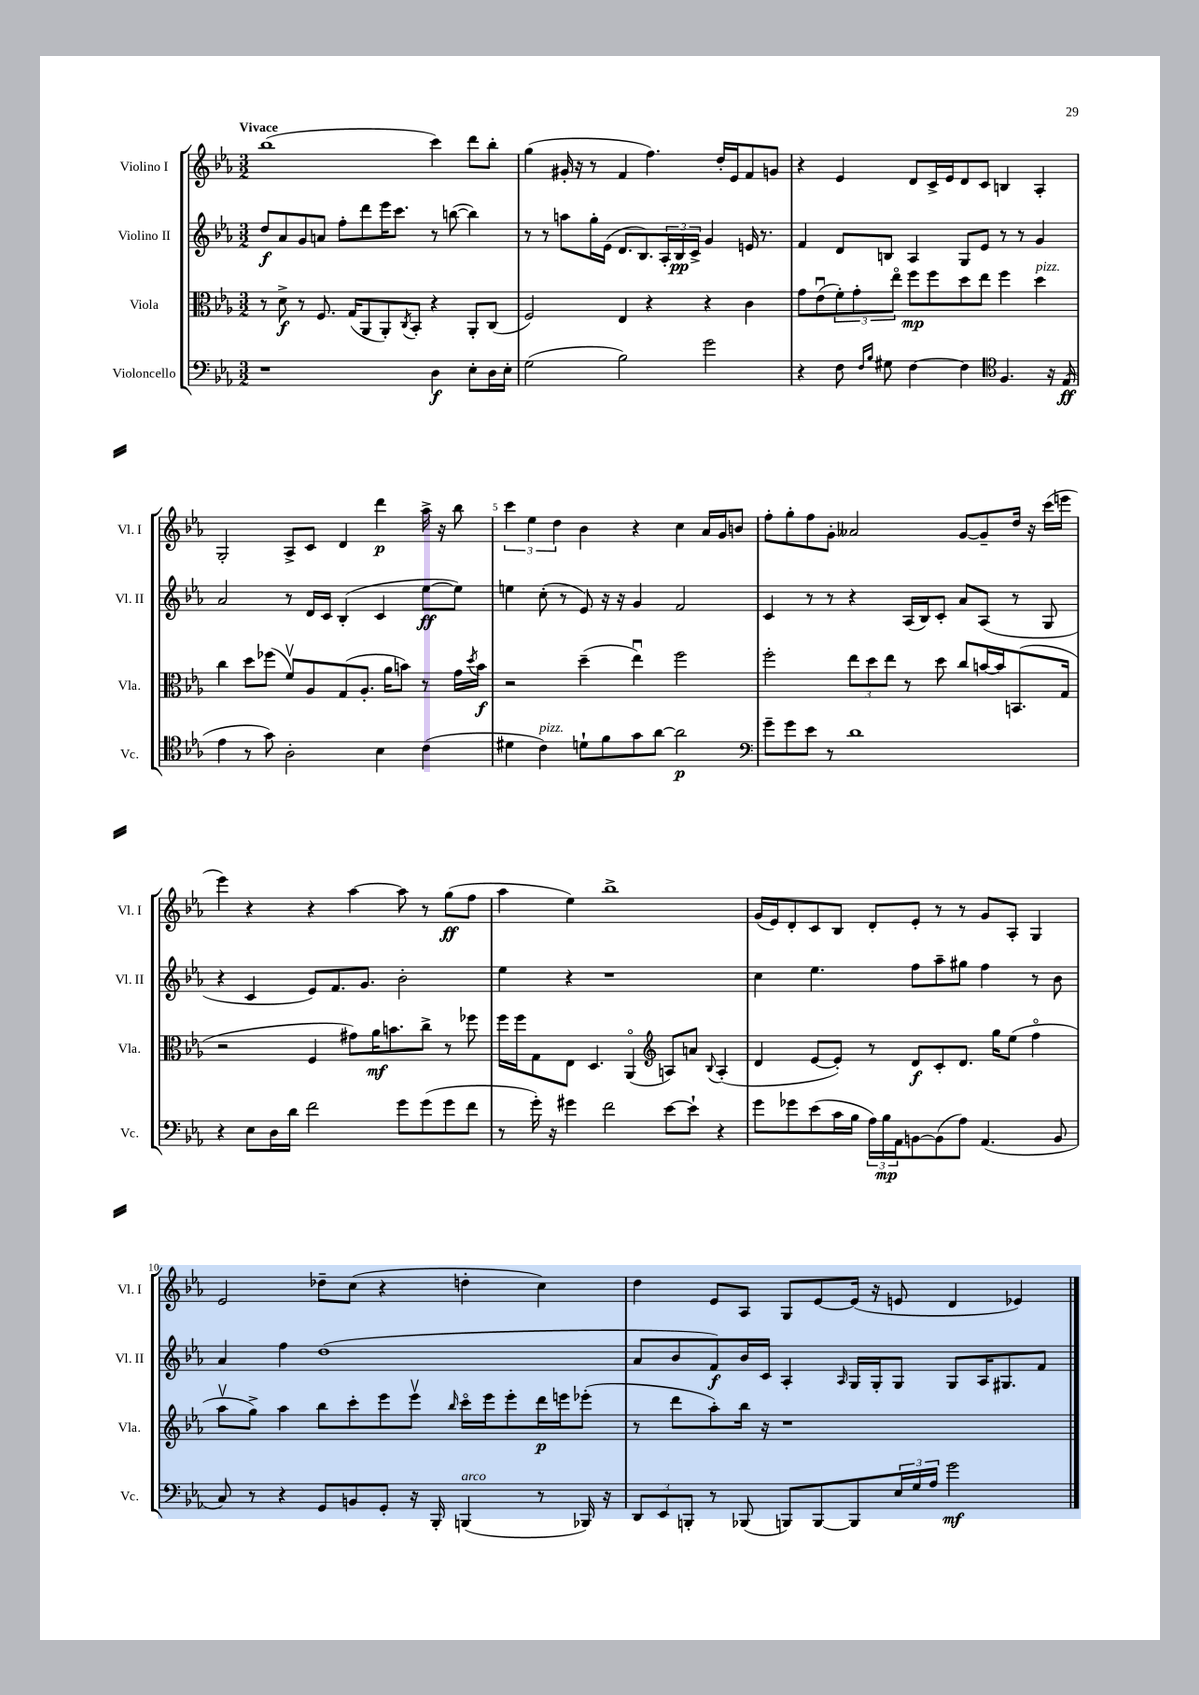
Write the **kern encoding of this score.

**kern	**dynam	**kern	**dynam	**kern	**dynam	**kern	**dynam
*part4	*part4	*part3	*part3	*part2	*part2	*part1	*part1
*staff4	*staff4	*staff3	*staff3	*staff2	*staff2	*staff1	*staff1
*I"Violoncello	*	*I"Viola	*	*I"Violino II	*	*I"Violino I	*
*I'Vc.	*	*I'Vla.	*	*I'Vl. II	*	*I'Vl. I	*
*clefF4	*	*clefC3	*	*clefG2	*	*clefG2	*
*k[b-e-a-]	*	*k[b-e-a-]	*	*k[b-e-a-]	*	*k[b-e-a-]	*
*M3/2	*	*M3/2	*	*M3/2	*	*M3/2	*
=1	=1	=1	=1	=1	=1	=1	=1
!	!	!	!	!	!	!LO:TX:a:B:t=Vivace	!
1r	.	8r	.	8dd/L	f	(1bb-	.
.	.	8d^\	f	8a-/	.	.	.
.	.	8r	.	8g/	.	.	.
.	.	8.F/	.	8an/J	.	.	.
.	.	.	.	8ff'\L	.	.	.
.	.	(16G/KL	.	.	.	.	.
.	.	8AA-/	.	8ddd\	.	.	.
.	.	8AA-'/)	.	16eee-\K	.	.	.
.	.	.	.	8.ccc\J	.	.	.
.	.	8qC/	.	.	.	.	.
.	.	8BB-'/J	.	.	.	.	.
4D\	f	4r	.	8r	.	4ccc\)	.
.	.	.	.	([8bbn\	.	.	.
8E-'\L	.	8AA-'/L	.	4bb\])	.	8ddd\L	.
16D\L	.	(8C/J	.	.	.	8bb-'\J	.
16E-'\JJ	.	.	.	.	.	.	.
=2	=2	=2	=2	=2	=2	=2	=2
(2G\	.	2F/)	.	8r	.	(4gg\	.
.	.	.	.	8r	.	.	.
.	.	.	.	8aan\L	.	16g#X'/	.
.	.	.	.	.	.	16r	.
.	.	.	.	16gg'\L	.	8r	.
.	.	.	.	(16e-\JJ	.	.	.
2B-\)	.	4E-/	.	8.d/L	.	4f/	.
.	.	.	.	8.B-/)	.	.	.
.	.	4r	.	.	.	4.ff\)	.
.	.	.	.	24A-'/L	.	.	.
.	.	.	.	24B-/	pp	.	.
.	.	.	.	24c^/JJ	.	.	.
2g\	.	4r	.	4g/	.	.	.
.	.	.	.	.	.	16dd'/LL	.
.	.	.	.	.	.	16e-/J	.
.	.	4c\	.	16en/	.	8f/	.
.	.	.	.	8.r	.	.	.
.	.	.	.	.	.	8gn/J	.
=3	=3	=3	=3	=3	=3	=3	=3
4r	.	8g\L	.	4f/	.	4r	.
.	.	(8e-u\	.	.	.	.	.
8F\	.	12f'\)	.	8d/L	.	4e-/	.
.	.	12g'\	.	.	.	.	.
16qqF/LL	.	.	.	.	.	.	.
16qqB-/JJ	.	.	.	.	.	.	.
8G#X\	.	.	.	8Bn/J	.	.	.
.	.	12ee-\J	.	.	.	.	.
[4F\	.	8ff\L	mp	4A-/	.	8d/L	.
.	.	8ff\	.	.	.	16c^/L	.
.	.	.	.	.	.	16e-/J	.
4F\]	.	8dd\	.	8G/L	.	8d/	.
.	.	8ee-\J	.	8e-/J	.	8c/J	.
*clefC4	*	*	*	*	*	*	*
4.F/	.	4ff\	.	8r	.	4Bn/	.
.	.	.	.	8r	.	.	.
!	!	!LO:TX:a:i:t=pizz.	!	!	!	!	!
.	.	4dd\	.	4g/	.	4A-'/	.
16r	.	.	.	.	.	.	.
(16E-/	ff	.	.	.	.	.	.
!!LO:LB:g=z
=4	=4	=4	=4	=4	=4	=4	=4
4e-\	.	4cc\	.	2a-/	.	2G'/	.
8r	.	8dd\L	.	.	.	.	.
8g\)	.	(8ff-X\J	.	.	.	.	.
2A-'\	.	8fv/L)	.	8r	.	8A-^/L	.
.	.	8A-/	.	16d/LL	.	8c/J	.
.	.	.	.	16c/JJ	.	.	.
.	.	(8G/	.	(4B-'/	.	4d/	.
.	.	8.A-'/J	.	.	.	.	.
4B-\	.	.	.	4c/	.	4ddd\	p
.	.	16a-\KL	.	.	.	.	.
.	.	8bn\J)	.	.	.	.	.
(4c\	.	8r	.	[8ee-\L	ff	16aa-^\	.
.	.	.	.	.	.	16r	.
.	.	16g\LL	.	8ee-\J])	.	8bb-\	.
.	.	8qdd/	.	.	.	.	.
.	.	16b\JJ	f	.	.	.	.
=5	=5	=5	=5	=5	=5	=5	=5
4d#X\	.	2r	.	4een\	.	6ccc\	.
.	.	.	.	.	.	6ee-\	.
!LO:TX:a:i:t=pizz.	!	!	!	!	!	!	!
4c\)	.	.	.	(8cc'\	.	.	.
.	.	.	.	.	.	6dd\	.
.	.	.	.	8r	.	.	.
8dn`\L	.	(4dd~\	.	8e-/)	.	4b-\	.
8f\	.	.	.	16r	.	.	.
.	.	.	.	16r	.	.	.
8g\	.	4ee-u\)	.	4g/	.	4r	.
[8a-\J	.	.	.	.	.	.	.
2a-\]	p	2ff\	.	2f/	.	4cc\	.
.	.	.	.	.	.	16a-/LL	.
.	.	.	.	.	.	16g/J	.
.	.	.	.	.	.	8bn/J	.
=6	=6	=6	=6	=6	=6	=6	=6
*clefF4	*	*	*	*	*	*	*
8g~\L	.	2ff'\	.	4c/	.	8ff'\L	.
8g\	.	.	.	.	.	8gg'\	.
8e-\J	.	.	.	8r	.	8ff\	.
8r	.	.	.	8r	.	8g'\J	.
1d	.	12ee-\L	.	4r	.	2a--X/	.
.	.	12dd\	.	.	.	.	.
.	.	12ee-\J	.	.	.	.	.
.	.	8r	.	(16A-/LL	.	.	.
.	.	.	.	16B-/J)	.	.	.
.	.	8dd\	.	8c'/J	.	.	.
.	.	8cc/L	.	8a-/L	.	[8g/L	.
.	.	[16bn/L	.	(8A-/J	.	8g~/]	.
.	.	16b/J]	.	.	.	.	.
.	.	(8.BBn/	.	8r	.	16dd/Jk	.
.	.	.	.	.	.	16r	.
.	.	.	.	8G/	.	(16ccc\LL	.
.	.	16G/Jk	.	.	.	16eeen\JJ	.
!!LO:LB:g=z
=7	=7	=7	=7	=7	=7	=7	=7
4r	.	2r	.	4r	.	4eee-\)	.
8E-\L	.	.	.	4c/	.	4r	.
16D\L	.	.	.	.	.	.	.
16d\JJ	.	.	.	.	.	.	.
2f\	.	4F/	.	8e-/L)	.	4r	.
.	.	.	.	8.f/	.	.	.
.	.	8g#X\L)	.	.	.	[4aa-\	.
.	.	.	.	8.g/J	.	.	.
.	.	16a-\K	mf	.	.	.	.
.	.	8.bn\	.	.	.	.	.
8g\L	.	.	.	2b-'\	.	8aa-\]	.
(8g\	.	8cc^\J	.	.	.	8r	.
8g\	.	8r	.	.	.	(8gg\L	ff
8f\J	.	8ff-X\	.	.	.	8ff\J	.
=8	=8	=8	=8	=8	=8	=8	=8
8r	.	16ff\LL	.	4ee-\	.	4aa-\	.
.	.	16ff\J	.	.	.	.	.
16g'\)	.	8G\	.	.	.	.	.
16r	.	.	.	.	.	.	.
4g#X\	.	8E-\J	.	4r	.	4ee-\)	.
.	.	4.D/	.	.	.	.	.
2f\	.	.	.	1r	.	1bb-^	.
.	.	(4AA-/	.	.	.	.	.
*	*	*clefG2	*	*	*	*	*
[8e-\L	.	8An/L)	.	.	.	.	.
8e-`\J]	.	8an/J	.	.	.	.	.
.	.	8qqB-/	.	.	.	.	.
4r	.	(4A'/	.	.	.	.	.
=9	=9	=9	=9	=9	=9	=9	=9
8g\L	.	4d/	.	4cc\	.	(16g/LL	.
.	.	.	.	.	.	16e-/J)	.
8g-X\	.	.	.	.	.	8d'/	.
(8e-\	.	[8e-/L	.	4.ee-\	.	8c/	.
16c\L	.	8e-'/J])	.	.	.	8B-/J	.
16B-\JJ	.	.	.	.	.	.	.
24A-\LL)	.	8r	.	.	.	8d'/L	.
24B-\	mp	.	.	.	.	.	.
24AA-\J	.	.	.	.	.	.	.
[8BBn\	.	8d/L	f	8ff\L	.	8e-'/J	.
(8BB\]	.	8c'/	.	8aa-~\	.	8r	.
8A-\J)	.	8.d/J	.	8gg#X\J	.	8r	.
(4.AA-/	.	.	.	4ff\	.	8g/L	.
.	.	16gg\KL	.	.	.	.	.
.	.	(8ee-\J	.	.	.	8A-'/J	.
.	.	4ff\	.	8r	.	4G/	.
8BB/	.	.	.	8b-\	.	.	.
!!LO:LB:g=z
=10	=10	=10	=10	=10	=10	=10	=10
8C/)	.	8aa-v\L	.	4a-/	.	2e-/	.
8r	.	8gg^\J)	.	.	.	.	.
4r	.	4aa-\	.	4ff\	.	.	.
8GG/L	.	8bb-\L	.	(1dd	.	8dd-X~\L	.
8BBn/	.	8ccc'\	.	.	.	(8cc\J	.
8GG'/J	.	8eee-\	.	.	.	4r	.
16r	.	8eee-v\J	.	.	.	.	.
16BBB-'/	.	.	.	.	.	.	.
.	.	16qqbb-/	.	.	.	.	.
!LO:TX:a:i:t=arco	!	!	!	!	!	!	!
(4BBBn/	.	16ccc\LL	.	.	.	4ddn'\	.
.	.	16eee-\J	.	.	.	.	.
.	.	8eee-'\	.	.	.	.	.
8r	.	16ddd\L	p	.	.	4cc\)	.
.	.	16eeen\J	.	.	.	.	.
16BBB-X/)	.	(8eee-X'\J	.	.	.	.	.
16r	.	.	.	.	.	.	.
=11	=11	=11	=11	=11	=11	=11	=11
12DD/L	.	8r	.	8a-/L	.	4dd\	.
12EE-/	.	.	.	.	.	.	.
.	.	8ddd\L	.	8b-/	.	.	.
12BBBn'/J	.	.	.	.	.	.	.
8r	.	8aa-'\)	.	8f/)	f	8e-/L	.
(8BBB-X/	.	16bb-\Jk	.	16b-/L	.	8A-/J	.
.	.	16r	.	16c/JJ	.	.	.
8BBBn/L)	.	1r	.	4A-'/	.	8G/L	.
[8BBB/	.	.	.	.	.	[8e-/	.
.	.	.	.	16qqA-/	.	.	.
8BBB/]	.	.	.	16G/LL	.	(16e-/Jk]	.
.	.	.	.	16G'/J	.	16r	.
24E-/L	.	.	.	8G/J	.	8en/	.
24G/	.	.	.	.	.	.	.
24A-/JJ	.	.	.	.	.	.	.
2g\	mf	.	.	8G/L	.	4d/	.
.	.	.	.	16A-/K	.	.	.
.	.	.	.	8.G#X/	.	.	.
.	.	.	.	.	.	4e-X/)	.
.	.	.	.	8f/J	.	.	.
==	==	==	==	==	==	==	==
*-	*-	*-	*-	*-	*-	*-	*-
